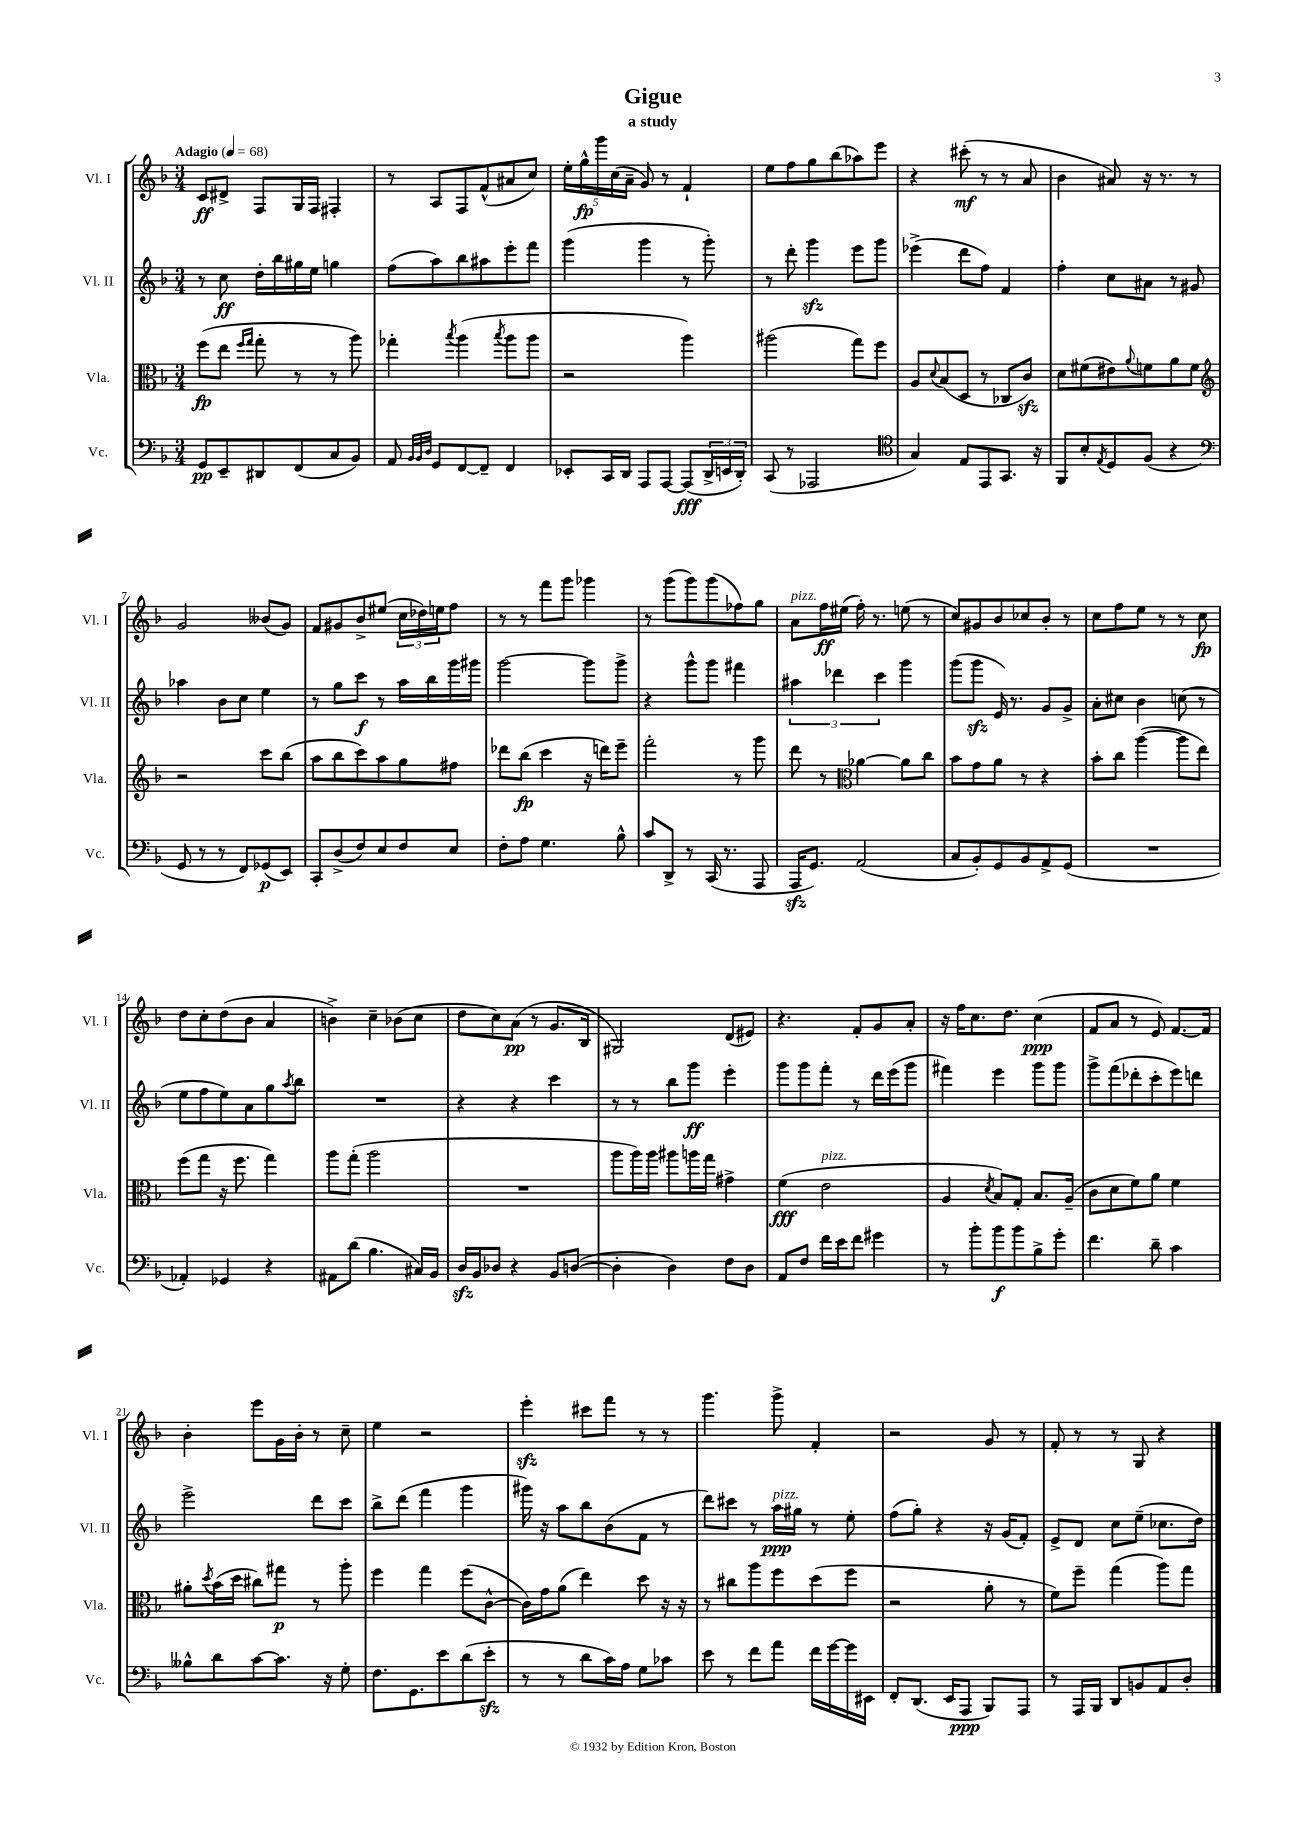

**kern	**kern	**kern	**kern
*staff4	*staff3	*staff2	*staff1
*clefF4	*clefC3	*clefG2	*clefG2
*k[b-]	*k[b-]	*k[b-]	*k[b-]
*M3/4	*M3/4	*M3/4	*M3/4
*MM68	*MM68	*MM68	*MM68
8GG/L	(8ff\L	8r	8c/L
8EE~/	8ee\J	8cc\	8d#^/J
.	16qqff/LL	.	.
.	16qqgg/JJ	.	.
8DD#/	8gg'\	16dd'\LL	8F/L
.	.	16bb-\	.
(8FF/	8r	16gg#\	16G/L
.	.	16ee\JJ	16F/JJ
8C/	8r	4gg\	4F#'/
8BB-/J)	8aa\)	.	.
=	=	=	=
8AA/	4gg-'\	(8ff\L	8r
32qqBB-/LLL	.	.	.
32qqBB-/	.	.	.
32qqD/JJJ	.	.	.
8GG/L	.	8aa\)	8A/L
.	8qbb-/	.	.
[8FF/	(4aa\	8bb-\	8F/
8FF~/]J	.	8aa#\	(8f^^/
.	8qbb-/	.	.
4FF/	8aa\L	8eee'\	8a#/
.	8aa\J	8fff\J	8cc/J)
=	=	=	=
8EE-'/L	2r	(4ggg\	20ee'\LL
.	.	.	20gg^^\
.	.	.	20ggg\
16CC/L	.	.	.
.	.	.	(20cc\
16DD/JJ	.	.	.
.	.	.	20a~\JJ
8AAA/L	.	4ggg\	8g/)
[8AAA/J	.	.	8r
(8AAA/]L	4aa\)	8r	4f`/
24DD^/L	.	8ggg'\)	.
24EE/	.	.	.
24DD'/JJ)	.	.	.
=	=	=	=
(8CC/	(2aa#\	8r	8ee\L
8r	.	8ddd'\	8ff\
2AAA-/	.	4ggg\	8gg\
.	.	.	(8bb-\
.	8gg\L)	8eee\L	8aa-\)
.	8ff\J	8ggg\J	8eee\J
=	=	=	=
*clefC4	*	*	*
4G/)	8A/L	(4eee-^\	4r
.	8qqd/	.	.
.	(8B-/	.	.
8E/L	8D/J	8ddd\L	(8ccc#'\
8EE/	8r	8ff\J)	8r
8.GG/J	8C-/L	4f/	8r
.	8c/J)	.	8a/
16r	.	.	.
=	=	=	=
8FF/L	8d\L	4ff'\	4b-\
8B-'/	(8f#\	.	.
8qE/	.	.	.
8D/	8e#\)	8cc\L	8a#/)
.	8qqa/	.	.
(8F/J	8f\	8a#\J	16r
.	.	.	8.r
4r	8a\	8r	.
.	8f\J	8g#/	8r
=	=	=	=
*clefF4	*clefG2	*	*
8GG/	2r	4aa-\	2g/
8r	.	.	.
8r	.	8b-\L	.
8FF/L)	.	8cc\J	.
(8GG-/	8ccc\L	4ee\	(8b--/L
8EE/J)	(8bb-\J	.	8g/J)
=	=	=	=
8CC'/L	8aa\L	8r	8f/L
(8D^/	8bb-\	8gg\L	8g#/
8F/)	8ccc\)	8ccc\J	8b-^/
8E/	8aa\	8r	(8ee#/J
8F/	8gg\	16aa\LL	24cc\LL
.	.	.	24dd-\)
.	.	16bb-\	.
.	.	.	24ee\J
8E/J	8ff#\J	16ggg\	8ff\J
.	.	16ggg#\JJ	.
=	=	=	=
8F'\L	8ddd-\L	[2ggg\	8r
8A\J	(8bb-\J	.	8r
4.G\	4ccc\	.	8fff\L
.	.	.	8ggg\J
.	16r	8ggg\]L	4ggg-\
.	16ddd\LK)	.	.
8B-^^\	8eee~\J	8ggg^\J	.
=	=	=	=
8c/L	2fff'\	4r	8r
8DD^/J	.	.	(8ggg\L
8r	.	8ggg^^\L	8ggg\)
(16CC/	.	8ggg\J	(8ggg\
8.r	.	.	.
.	8r	4fff#\	8ff-\)
8AAA/	8ggg\	.	8gg\J
=	=	=	=
16AAA/LK	8ddd\	6aa#\	8a\L
8.GG/J)	.	.	.
.	8r	.	16ff\L
.	.	6ddd-\	.
.	.	.	(16ee#\JJ
*	*clefC3	*	*
(2AA/	[4a-\	.	16ff'\)
.	.	.	8.r
.	.	6ccc\	.
.	8a-\]L	4ggg\	(8ee\
.	8cc\J	.	8r
=	=	=	=
8C/L	8b-\L	(8ggg\L	8cc/L)
8BB-'/)	8g\	8ggg\J	8g#/
8GG/	8a\J	16e/)	8b-/
.	.	8.r	.
8BB-/	8r	.	8cc-/
8AA^/	4r	8g/L	8b-'/J
(8GG/J	.	8g^/J	8r
=	=	=	=
2.r	8b-'\L	8a'\L	8cc\L
.	8cc\J	8cc#\J	8ff\
.	([4aa\	4b-\	8ee\J
.	.	.	8r
.	8aa\]L	(8cc\	8r
.	8ee\J)	8r	8cc\
=	=	=	=
4AA-'/)	(8ff\L	8ee\L	8dd\L
.	8gg\J	8ff\	8cc'\
4GG-/	16r	8ee\)	(8dd\
.	8.ff\	.	.
.	.	8a\	8b-\J
4r	4gg\)	8gg\	4a/
.	.	8qaa/	.
.	.	8bb-\J	.
=	=	=	=
8AA#\L	8aa\L	2.r	4b^\)
(8d\J	(8gg'\J	.	.
4.B-\	2aa\	.	4cc~\
.	.	.	(8b-\L
16C#/LL)	.	.	8cc\J
16BB-/JJ	.	.	.
=	=	=	=
16D/LL	2.r	4r	8dd\L
16BB-/J	.	.	.
8D-/J	.	.	8cc\)
4r	.	4r	(8a\J
.	.	.	8r
8BB-/L	.	4ccc\	8.g/L
([8D/J	.	.	.
.	.	.	16B-/Jk
=	=	=	=
4D'\]	8aa\L	8r	2G#/)
.	16aa\L)	8r	.
.	16aa\JJ	.	.
4D\)	8aa#\L	8bb-\L	.
.	16aa\L	8ggg\J	.
.	16gg\JJ	.	.
8F\L	4g#^\	4eee'\	(8d/L
8D\J	.	.	8e#/J)
=	=	=	=
8AA/L	(4f\	8ggg\L	4.r
8F/J	.	8ggg\	.
16f\LL	2e\	8fff'\J	.
16e\J	.	.	.
8f\J	.	8r	8f'/L
4g#\	.	16ddd\LL	8g/
.	.	(16eee\J	.
.	.	8ggg\J	8a'/J
=	=	=	=
8r	4A/	4fff#\)	16r
.	.	.	16ff\LK
8b-'\L	.	.	8.cc\
.	8qd/	.	.
8b-\	8B-/L)	4eee\	.
.	.	.	8.dd\J
8b-\	8G'/J	.	.
8B-^\	8.B-/L	8ggg\L	(4cc\
8g'\J	.	8ggg\J	.
.	(16A~/Jk	.	.
=	=	=	=
4.f\	8c\L	8ggg^\L	8f/L
.	8d\	(8fff\	8a/J
.	8f\)	8ddd-'\	8r
8d~\	8a\J	8ccc'\	8e/)
4c\	4f\	8eee\)	[8.f/L
.	.	8ddd\J	.
.	.	.	16f/]Jk
=	=	=	=
8B--^^\L	8a#'\L	2eee^\	4b-'\
.	8qdd/	.	.
8d\	(16b-\L	.	.
.	16dd\JJ	.	.
[8c\	8cc#\L)	.	8eee\L
8.c\]J	8gg#\J	.	16g\L
.	.	.	16b-'\JJ
.	8r	8ddd\L	8r
16r	.	.	.
8G'\	8aa'\	8ccc\J	8cc~\
=	=	=	=
8.F\L	4ff\	8bb-^\L	4ee\
.	.	(8ddd\J	.
8.GG\	.	.	.
.	4gg\	4fff\	2r
8e\	.	.	.
(8d\	(8ff\L	4ggg\	.
8e'\J	[8c^^\J	.	.
=	=	=	=
8r	16c\]LL)	16ggg#\)	4eee'\
.	16g\J	16r	.
8r	(8a\J	8aa\L	.
8d\L	4ee\)	8bb-\	8ccc#\L
16c\L)	.	(8b-\	8fff\J
16A\JJ	.	.	.
8G\L	8dd\	8f\J	8r
8c-\J	16r	8r	8r
.	16r	.	.
=	=	=	=
8e\	8r	8ddd\L)	4.ggg\
8r	8cc#\L	8ccc#\J	.
8f\L	8aa\	8r	.
8a\J	8ff\	16aa\LL	8ggg^\
.	.	16gg#\JJ	.
16f\LL	(8dd\	8r	4f'/
[16g\	.	.	.
16g\]	8ff\J	8ee'\	.
16EE#\JJ	.	.	.
=	=	=	=
8FF'/L	2r	(8ff\L	2r
(8.DD/J	.	8gg'\J)	.
.	.	4r	.
16EE/LK	.	.	.
8AAA/J	.	.	.
8BBB-/L)	8a'\	16r	8g/
.	.	(16g/LK	.
8AAA/J	8r	8f'/J)	8r
=	=	=	=
8r	8f\L)	8e^/L	8f'/
16AAA/LL	8ff~\J	8d/J	8r
16BBB-/JJ	.	.	.
8DD/L	(4gg\	8cc\L	8r
8BB/	.	(8ee~\J	8G/
8AA/	8aa\L)	8.cc-\L	4r
8D'/J	8gg\J	.	.
.	.	16dd\Jk)	.
==	==	==	==
*-	*-	*-	*-
